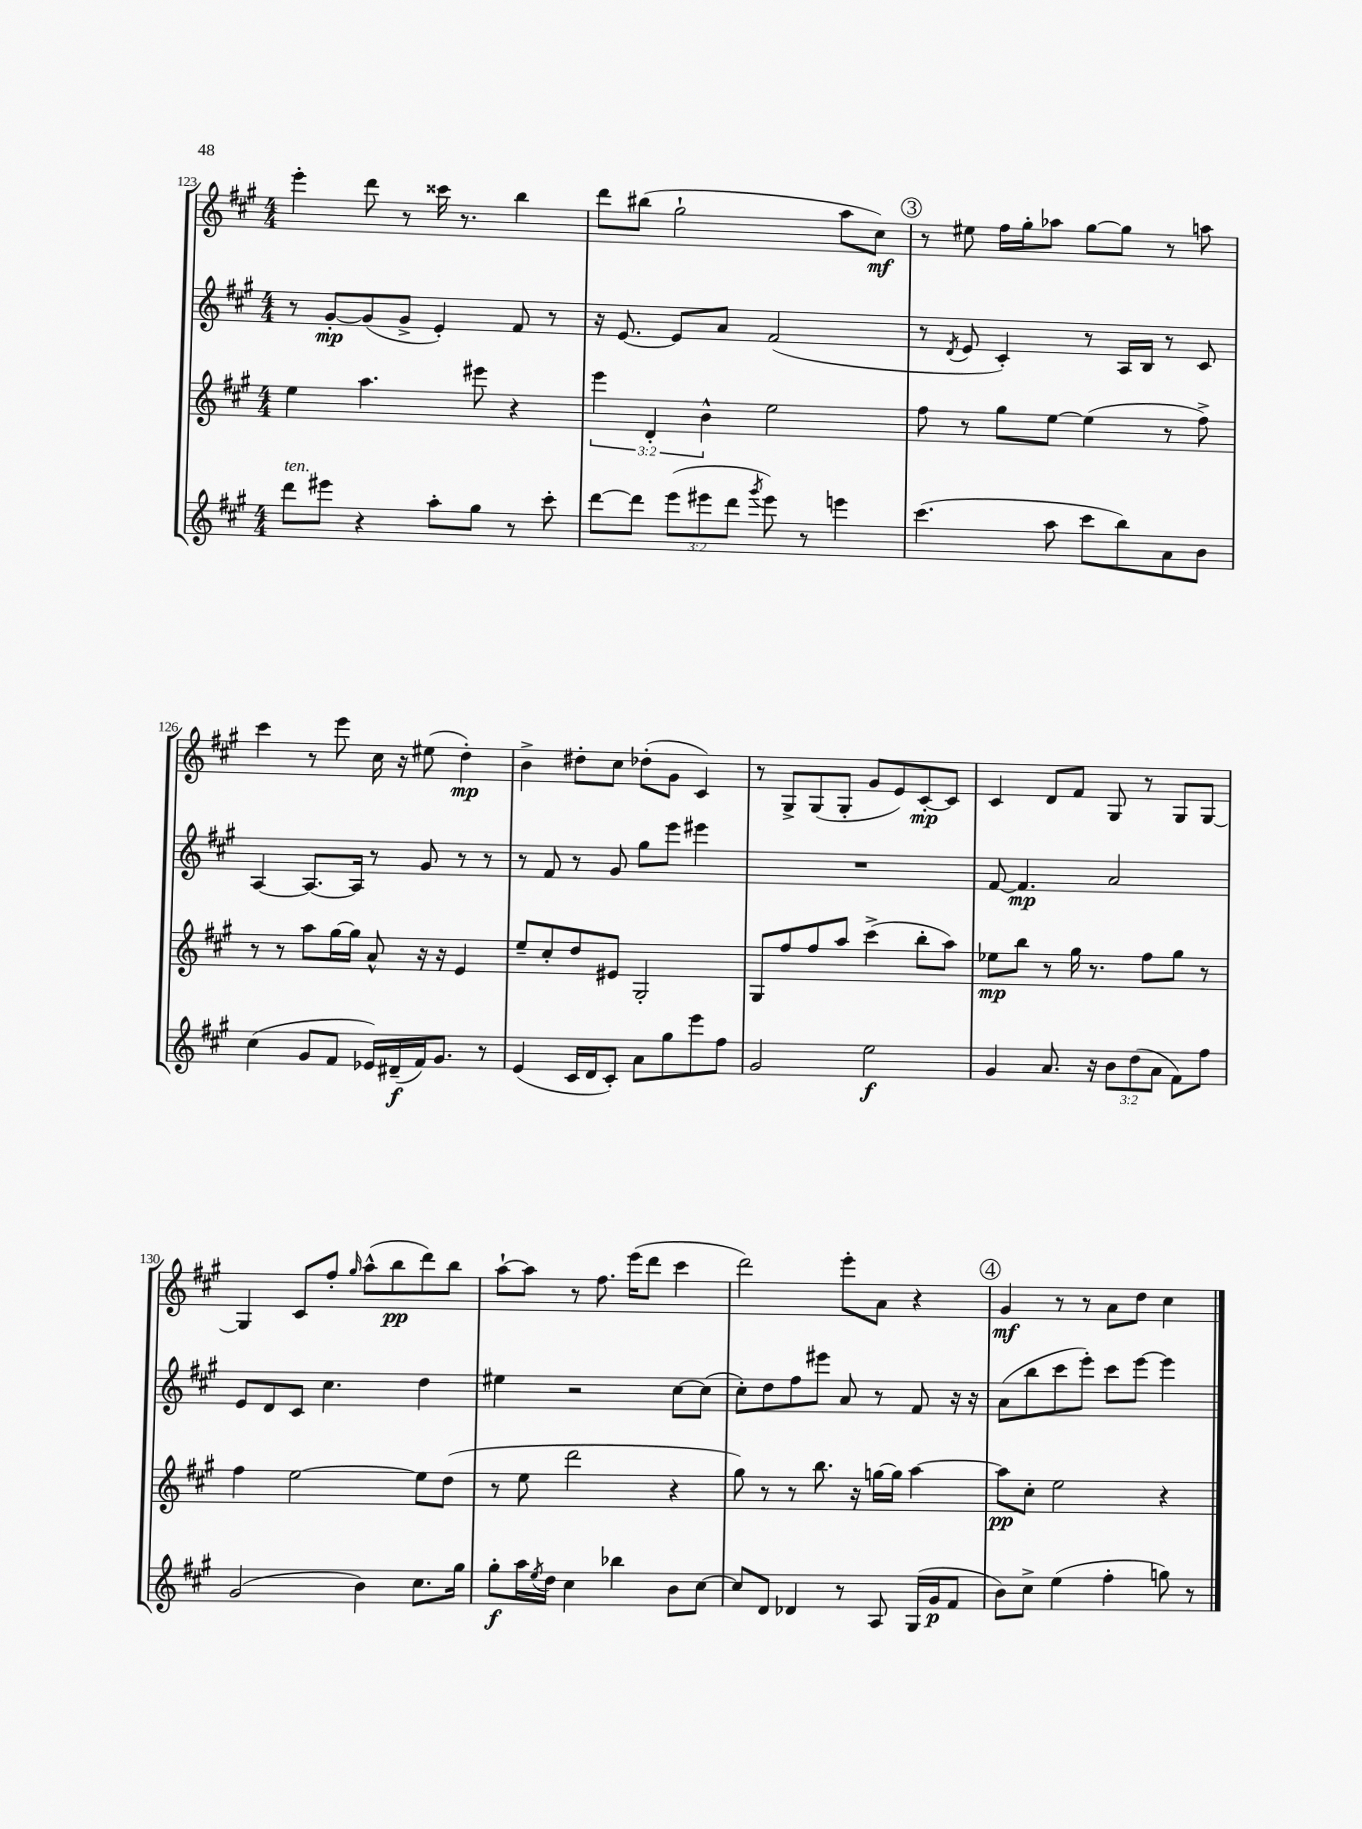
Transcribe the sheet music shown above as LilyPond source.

<<
\new StaffGroup <<
\new Staff = "s0" {
    \clef treble \key a \major \numericTimeSignature \time 4/4
    e'''4-. d'''8 r8 cisis'''16 r8. b''4 |
    d'''8 bis''8( gis''2-! a''8 cis''8\mf) |
    \mark \markup { \circle "3" } r8 eis''8 fis''16 gis''16-. aes''8 gis''8~ gis''8 r8 a''8 |
    cis'''4 r8 e'''8 cis''16 r16 eis''8( d''4-.\mp) |
    b'4-> dis''8-. cis''8 des''8-.( gis'8 cis'4) |
    r8 gis8-> gis8( gis8-. gis'8 e'8) cis'8~-.\mp cis'8 |
    cis'4 d'8 fis'8 gis8 r8 gis8 gis8~ |
    gis4 cis'8 fis''8-. \grace { gis''16 } a''8-^( b''8\pp d'''8) b''8 |
    a''8~-! a''8 r8 fis''8. e'''16( d'''8 cis'''4 |
    d'''2) e'''8-. a'8 r4 |
    \mark \markup { \circle "4" } gis'4\mf r8 r8 a'8 d''8 cis''4 \bar "|." |
}
\new Staff = "s1" {
    \clef treble \key a \major \numericTimeSignature \time 4/4
    r8 gis'8~-.\mp gis'8( gis'8-> e'4-.) fis'8 r8 |
    r16 e'8.~ e'8 a'8 fis'2( |
    \mark \markup { \circle "3" } r8 \acciaccatura { d'8 } e'8 cis'4-.) r8 a16 b16 r8 cis'8 |
    a4~ a8.~ a16 r8 gis'8 r8 r8 |
    r8 fis'8 r8 gis'8 gis''8 e'''8 eis'''4 |
    R1 |
    fis'8~ fis'4.\mp a'2 |
    e'8 d'8 cis'8 cis''4. d''4 |
    eis''4 r2 cis''8~ cis''8( |
    cis''8-.) d''8 fis''8 eis'''8 a'8 r8 fis'8 r16 r16 |
    \mark \markup { \circle "4" } a'8( b''8 cis'''8 e'''8-.) cis'''8 e'''8~ e'''4 \bar "|." |
}
\new Staff = "s2" {
    \clef treble \key a \major \numericTimeSignature \time 4/4 \override Staff.TupletNumber.text = #tuplet-number::calc-fraction-text
    e''4 a''4. eis'''8 r4 |
    \tuplet 3/2 { e'''4 d'4-. b'4-^ } e''2 |
    \mark \markup { \circle "3" } fis''8 r8 gis''8 e''8~ e''4( r8 fis''8->) |
    r8 r8 a''8 gis''16~ gis''16 a'8-^ r16 r16 e'4 |
    e''8-- cis''8-. d''8 eis'8 gis2-. |
    gis8 fis''8 fis''8 a''8 cis'''4->( b''8-. a''8) |
    ees''8\mp b''8 r8 gis''16 r8. fis''8 gis''8 r8 |
    fis''4 e''2~ e''8 d''8( |
    r8 e''8 d'''2 r4 |
    gis''8) r8 r8 b''8. r16 g''16~ g''16 a''4~ |
    \mark \markup { \circle "4" } a''8\pp cis''8-. e''2 r4 \bar "|." |
}
\new Staff = "s3" {
    \clef treble \key a \major \numericTimeSignature \time 4/4 \override Staff.TupletNumber.text = #tuplet-number::calc-fraction-text
    d'''8^\markup { \italic "ten." } eis'''8 r4 a''8-. gis''8 r8 cis'''8-. |
    d'''8~ d'''8 \tuplet 3/2 { e'''8( eis'''8 d'''8 } \acciaccatura { gis'''8 } eis'''8) r8 e'''4 |
    \mark \markup { \circle "3" } cis'''4.( a''8 cis'''8 b''8) a'8 b'8 |
    cis''4( gis'8 fis'8 ees'16) dis'16--\f( fis'16) gis'8. r8 |
    e'4( cis'16 d'16 cis'8-.) a'8 gis''8 e'''8 fis''8 |
    gis'2 e''2\f |
    gis'4 a'8. r16 \tuplet 3/2 { b'8 d''8( a'8 } fis'8) fis''8 |
    gis'2( b'4) cis''8. gis''16 |
    gis''8-.\f a''16 \acciaccatura { e''8 } d''16 cis''4 bes''4 b'8 cis''8~ |
    cis''8 d'8 des'4 r8 a8 gis16( gis'16\p fis'8 |
    \mark \markup { \circle "4" } b'8) cis''8-> e''4( fis''4-. g''8) r8 \bar "|." |
}
>>
>>
\layout { \context { \Score currentBarNumber = #123 } }
